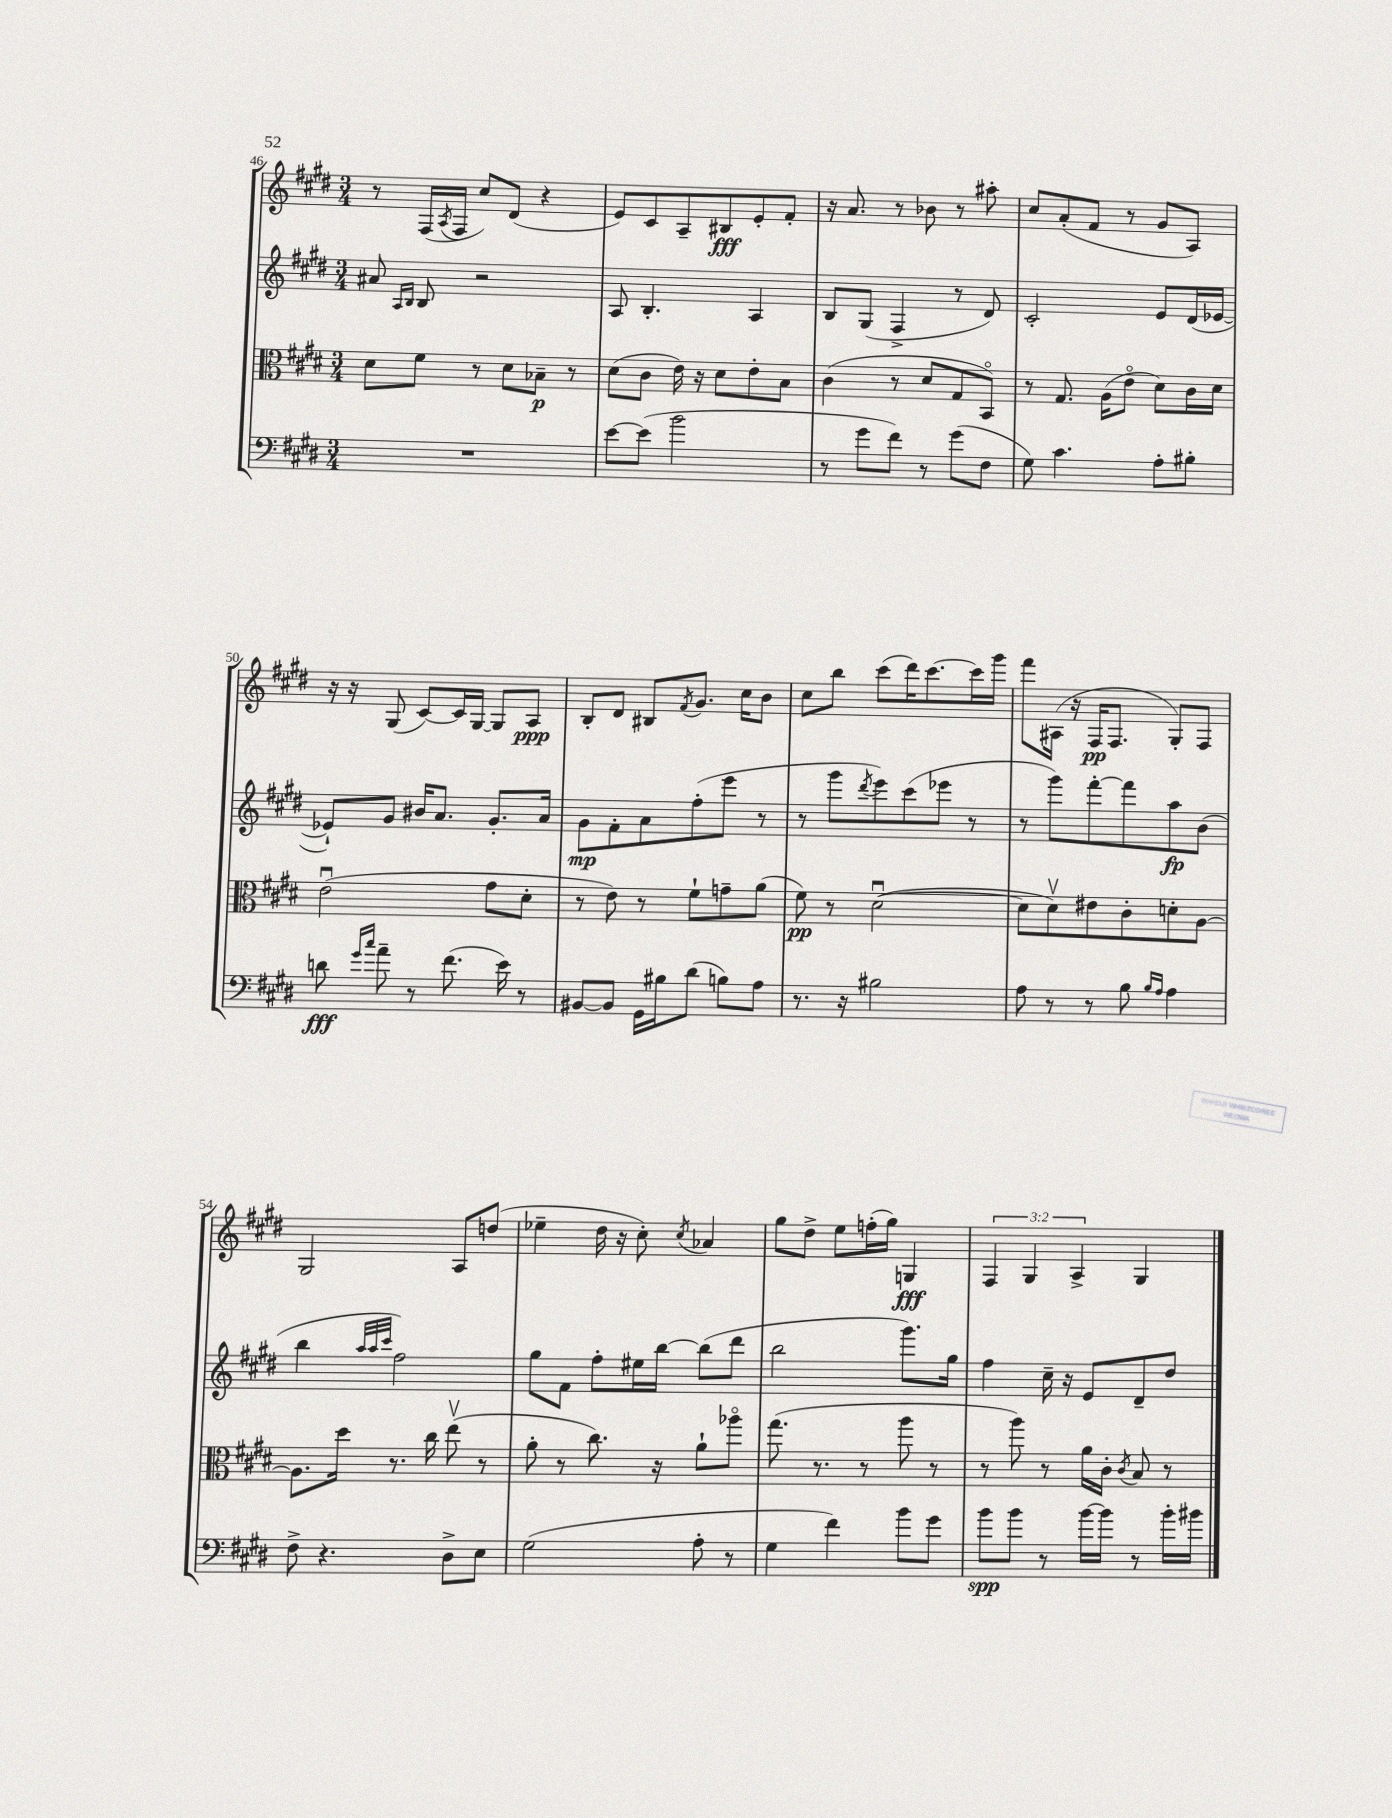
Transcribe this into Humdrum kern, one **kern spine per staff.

**kern	**kern	**kern	**kern
*staff4	*staff3	*staff2	*staff1
*clefF4	*clefC3	*clefG2	*clefG2
*k[f#c#g#d#]	*k[f#c#g#d#]	*k[f#c#g#d#]	*k[f#c#g#d#]
*M3/4	*M3/4	*M3/4	*M3/4
2.r	8d#\L	8a#/	8r
.	.	16qqA/LL	.
.	.	16qqB/JJ	.
.	8f#\J	8B/	(16F#/LL
.	.	.	8qA/
.	.	.	16F#/JJ
.	8r	2r	8cc#/L)
.	8d#\L	.	(8d#/J
.	8B-~\J	.	4r
.	8r	.	.
=	=	=	=
[8e\L	(8d#\L	8A/	8e/L)
(8e\]J	8c#\J	4.B'/	8c#/
2b\	16e\)	.	8A~/
.	16r	.	.
.	8d#\L	.	8B#/
.	8e'\	4A/	8e'/
.	8B\J	.	8f#'/J
=	=	=	=
8r	(4c#\	8B/L	16r
.	.	.	8.a/
8g#\L	.	(8G#/J	.
8f#\J)	8r	4F#^/	8r
8r	8d#/L	.	8b-\
(8g#\L	8G#/	8r	8r
8F#\J	8BBo/J)	8d#/)	8aa#'\
=	=	=	=
8G#\)	8r	2c#'/	8cc#/L
4.c#\	8.G#/	.	(8a'/
.	.	.	8f#/J
.	(16A\LK	.	.
.	8eo\J	.	8r
8A'\L	8d#\L)	8e/L	8g#/L
8B#'\J	16c#\L	(16d#/L	8A/J)
.	16d#\JJ	[16e-/JJ	.
=	=	=	=
8d\	(2eu\	8e-`/]L)	16r
.	.	.	16r
16qqg#/LL	.	.	.
16qqcc#/JJ	.	.	.
8a~\	.	8g#/J	(8G#/
8r	.	16b#/LK	[8c#/L)
.	.	8.a/J	.
(8.f#\	.	.	16c#/]L
.	.	.	[16G#/JJ
.	8g#\L	8.g#'/L	8G#/]L
16e\)	.	.	.
8r	8d#'\J	.	8A/J
.	.	16a/Jk	.
=	=	=	=
[8BB#/L	8r	8g#\L	8B'/L
8BB#/]J	8e\)	8f#'\	8d#/J
16GG#\LL	8r	8a\	8B#/L
16B#\J	.	.	.
.	.	.	8qf#/
(8d#\J	8f#`\L	(8ff#'\	8.g#/J
8B\L)	8g~\	8eee\J	.
.	.	.	16cc#\LK
8A\J	(8a\J	8r	8b\J
=	=	=	=
8.r	8f#\)	8r	8cc#\L
.	8r	8ggg#\L	8bb\J
16r	.	.	.
.	.	8qddd#/	.
2B#\	([2d#u\	8eee\)	(8ccc#\L
.	.	(8ccc#\	16ddd#\K)
.	.	.	[8.ccc#\
.	.	8eee-\J	.
.	.	8r	16ccc#\]L
.	.	.	16ggg#\JJ
=	=	=	=
8A\	8d#\]L	8r	8fff#\L
8r	8d#v\)	8ggg#\L)	(16A#\Jk
.	.	.	16r
8r	8e#\	[8fff#'\	16F#/LK
.	.	.	8.F#/J
8B\	8c#'\	8fff#\]	.
16qqB/LL	.	.	.
16qqA/JJ	.	.	.
4A\	8d'\	8aa\	8G#'/L)
.	[8A\J	(8b\J	8F#/J
=	=	=	=
8F#^\	8.A\]L	4bb\	2G#/
4.r	.	.	.
.	16dd#\Jk	.	.
.	.	32qqaa/LLL	.
.	.	32qqaa/	.
.	.	32qqccc#/JJJ	.
.	8.r	2ff#\)	.
.	16cc#\	.	.
8D#^\L	(8eev\	.	8A/L
8E\J	8r	.	(8dd/J
=	=	=	=
(2G#\	8a'\	8gg#\L	4ee-~\
.	8r	8f#\J	.
.	8.cc#\)	8ff#'\L	16dd#\
.	.	.	16r
.	.	16ee#\L	8cc#'\)
.	16r	[16bb\JJ	.
.	.	.	8qcc#/
8A'\	8a`\L	(8bb\]L	4a-/
8r	8aa-o\J	8ddd#\J	.
=	=	=	=
4G#\	(8.gg#\	2bb\	8gg#\L
.	.	.	8dd#^\J
.	8.r	.	.
4f#\)	.	.	8ee\L
.	8r	.	(16ff'\L
.	.	.	16gg#\JJ)
8b\L	8aa\	8.ggg#\L)	4G/
8g#\J	8r	.	.
.	.	16gg#\Jk	.
=	=	=	=
8b\L	8r	4ff#\	6F#/
8b\J	8aa\)	.	.
.	.	.	6G#/
8r	8r	16cc#~\	.
.	.	16r	.
.	.	.	6A^/
[16b\LL	16a\LL	8e/L	.
16b\]JJ	16c#'\JJ	.	.
.	8qc#/	.	.
8r	8B/	8d#~/	4G#/
16b'\LL	8r	8dd#/J	.
16b#\JJ	.	.	.
==	==	==	==
*-	*-	*-	*-
